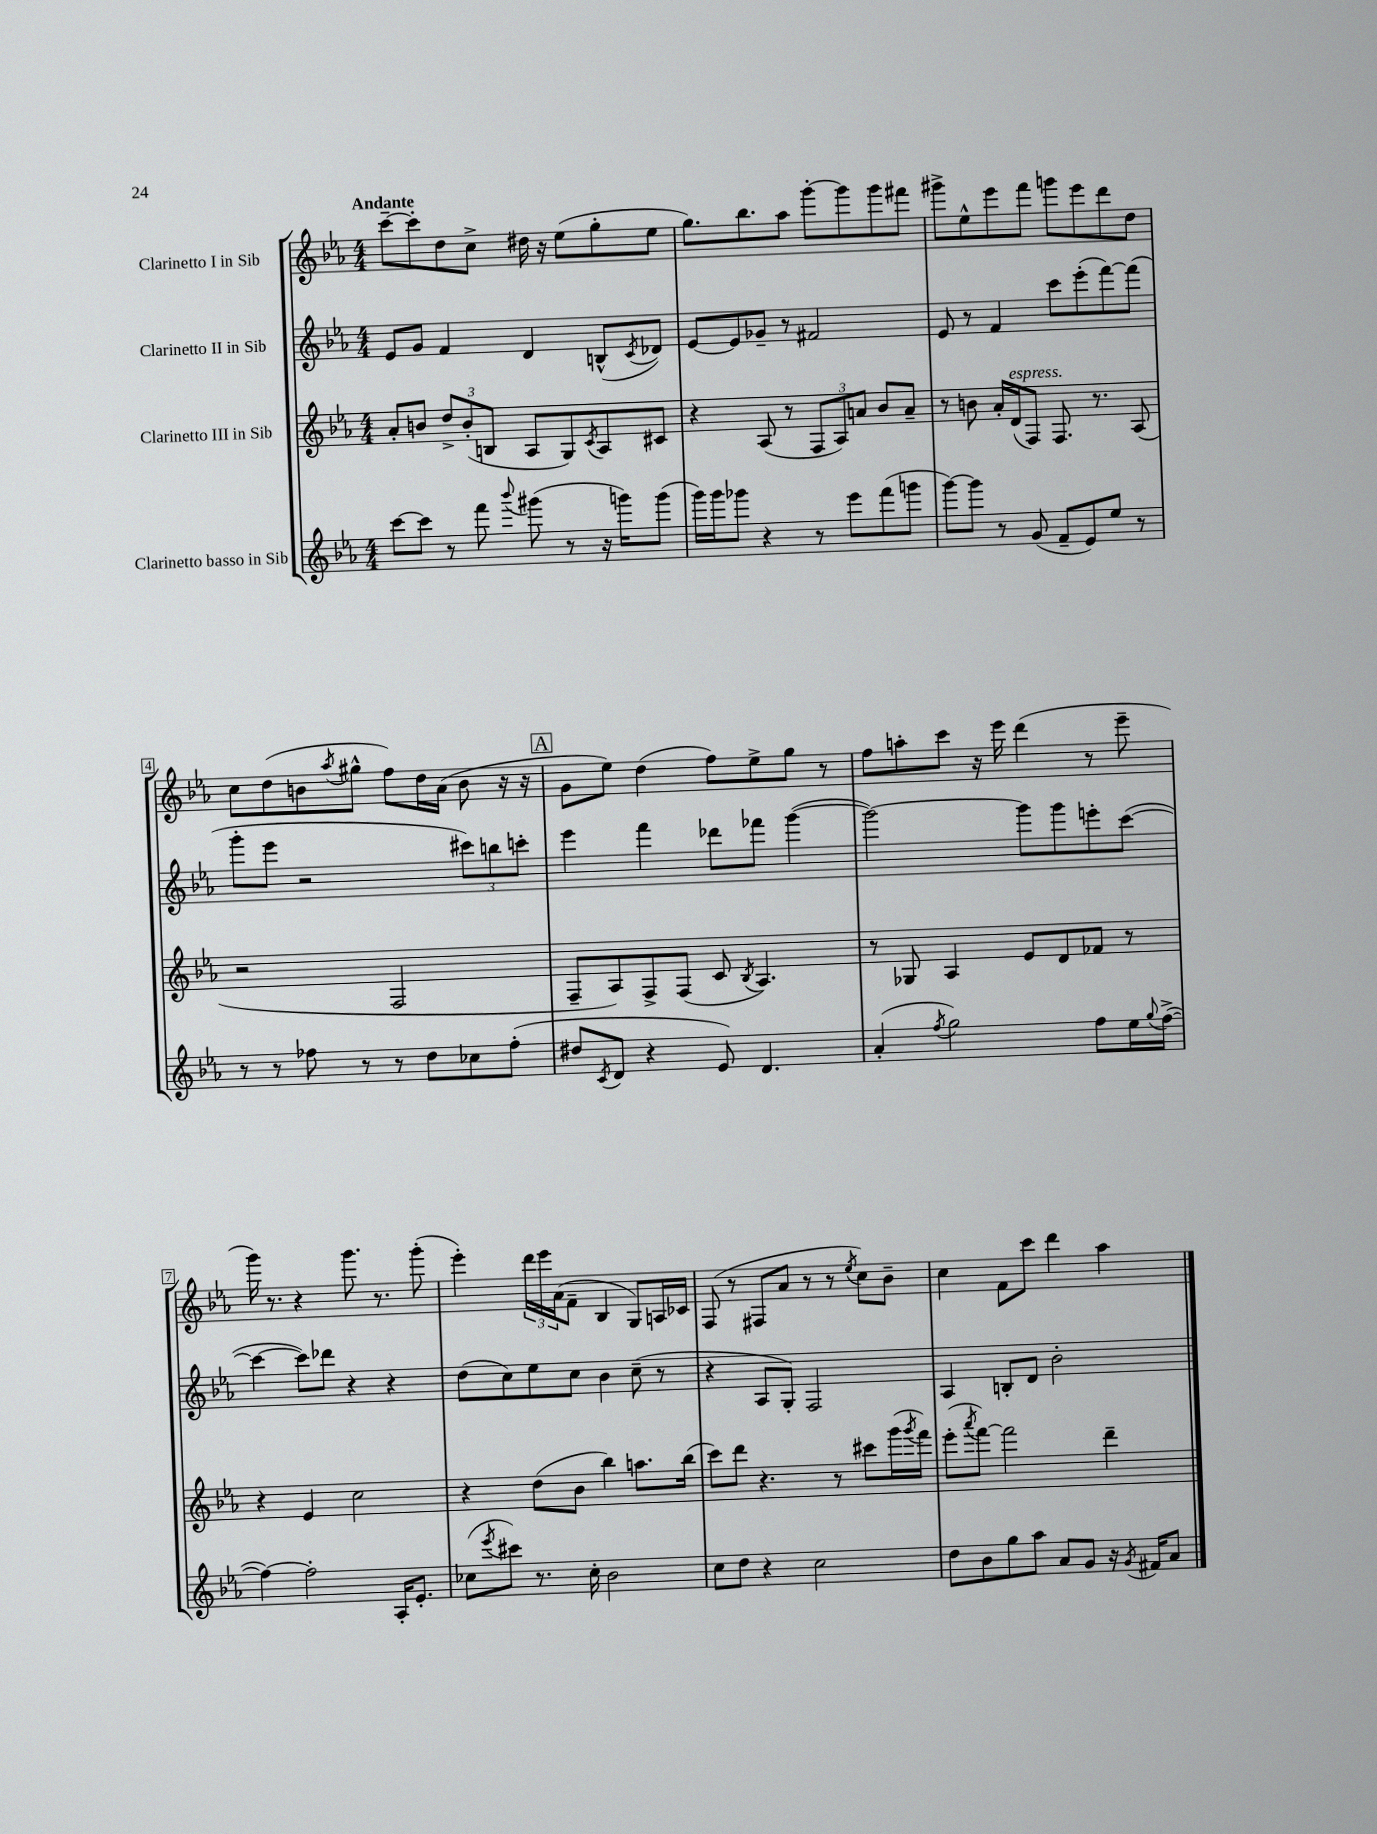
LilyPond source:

<<
\new StaffGroup <<
\new Staff = "s0" \with { instrumentName = "Clarinetto I in Sib" } {
    \clef treble \key ees \major \numericTimeSignature \time 4/4 \tempo "Andante"
    c'''8~-- c'''8-. d''8 c''8-> dis''16 r16 ees''8( g''8-. ees''8 |
    g''8.) bes''8. aes''8 g'''8~-. g'''8 g'''8 fis'''8 |
    gis'''8-> ees''8-^ ees'''8 f'''8 g'''8 ees'''8 d'''8 d''8 |
    c''8 d''8( b'8 \acciaccatura { aes''8 } gis''8-^ f''8) d''16 aes'16( b'8 r16 r16 |
    \mark \markup { \box "A" } g'8 ees''8) d''4( f''8) ees''8-> g''8 r8 |
    f''8 a''8-. c'''8 r16 ees'''16 d'''4( r8 ees'''8-- |
    g'''16) r8. r4 g'''8. r8. g'''8-.( |
    ees'''4-.) \tuplet 3/2 { d'''16 ees'''16 aes'16( } f'8-- bes4 g8) a16 ces'16 |
    f8( r8 fis8 aes'8 r8 r8 \acciaccatura { ees''8 } c''8) bes'8-- |
    c''4 f'8 c'''8 d'''4 aes''4 \bar "|." |
}
\new Staff = "s1" \with { instrumentName = "Clarinetto II in Sib" } {
    \clef treble \key ees \major \numericTimeSignature \time 4/4
    ees'8 g'8 f'4 d'4 b8-^( \acciaccatura { c'8 } des'8) |
    ees'8~ ees'8 ges'8-- r8 fis'2 |
    ees'8 r8 f'4 c'''8 ees'''8-.( f'''8~) f'''8( |
    g'''8-. ees'''8 r2 \tuplet 3/2 { cis'''8) b''8 c'''8-. } |
    \mark \markup { \box "A" } ees'''4 f'''4 des'''8 fes'''8 g'''4~( |
    g'''2~) g'''8 g'''8 e'''8-. c'''8~( |
    c'''4~ c'''8) des'''8 r4 r4 |
    d''8( c''8) ees''8 c''8 bes'4 c''8--( r8 |
    r4 aes8 g8-.) f2 |
    aes4 b8-. d'8 bes'2-. \bar "|." |
}
\new Staff = "s2" \with { instrumentName = "Clarinetto III in Sib" } {
    \clef treble \key ees \major \numericTimeSignature \time 4/4
    aes'8-. b'8 \tuplet 3/2 { d''8-> b'8-.( b8 } aes8 g8) \acciaccatura { c'8 } aes8 cis'8 |
    r4 aes8( r8 \tuplet 3/2 { f8 aes8) a'8 } bes'8 a'8-- |
    r8 b'8 aes'16-. d'16^\markup { \italic "espress." }( f8) f8. r8. aes8( |
    r2 f2 |
    \mark \markup { \box "A" } f8-- aes8) f8-> f8( c'8 \acciaccatura { bes8 } aes4.) |
    r8 ges8 aes4 ees'8 d'8 fes'8 r8 |
    r4 ees'4 c''2 |
    r4 d''8( bes'8 bes''4) a''8. bes''16( |
    c'''8) d'''8 r4. r8 cis'''8 g'''16( \acciaccatura { g'''8 } f'''16) |
    ees'''8-.( \acciaccatura { aes'''8 } f'''8~) f'''2 d'''4-- \bar "|." |
}
\new Staff = "s3" \with { instrumentName = "Clarinetto basso in Sib" } {
    \clef treble \key ees \major \numericTimeSignature \time 4/4
    c'''8~ c'''8 r8 f'''8 \appoggiatura { bes'''8 } gis'''8( r8 r16 g'''16) g'''8( |
    g'''16) g'''16 ges'''8 r4 r8 ees'''8 f'''8( g'''8 |
    g'''8~) g'''8 r8 g'8( f'8-- ees'8) ees''8 r8 |
    r8 r8 fes''8 r8 r8 d''8 ces''8 fes''8-.( |
    \mark \markup { \box "A" } dis''8 \acciaccatura { c'8 } d'8 r4 ees'8) d'4. |
    aes'4-.( \acciaccatura { f''8 } g''2) f''8 ees''16 \appoggiatura { g''8 } f''16~->( |
    f''4~) f''2-. aes16-. ees'8.-. |
    ces''8( \acciaccatura { ees'''8 } cis'''8) r8. ces''16-. bes'2 |
    c''8 d''8 r4 c''2 |
    d''8 bes'8 g''8 aes''8 aes'8 g'8 r16 \acciaccatura { g'8 } fis'16 aes'8 \bar "|." |
}
>>
>>
\layout { \context { \Score \override BarNumber.stencil = #(make-stencil-boxer 0.1 0.3 ly:text-interface::print) } }
